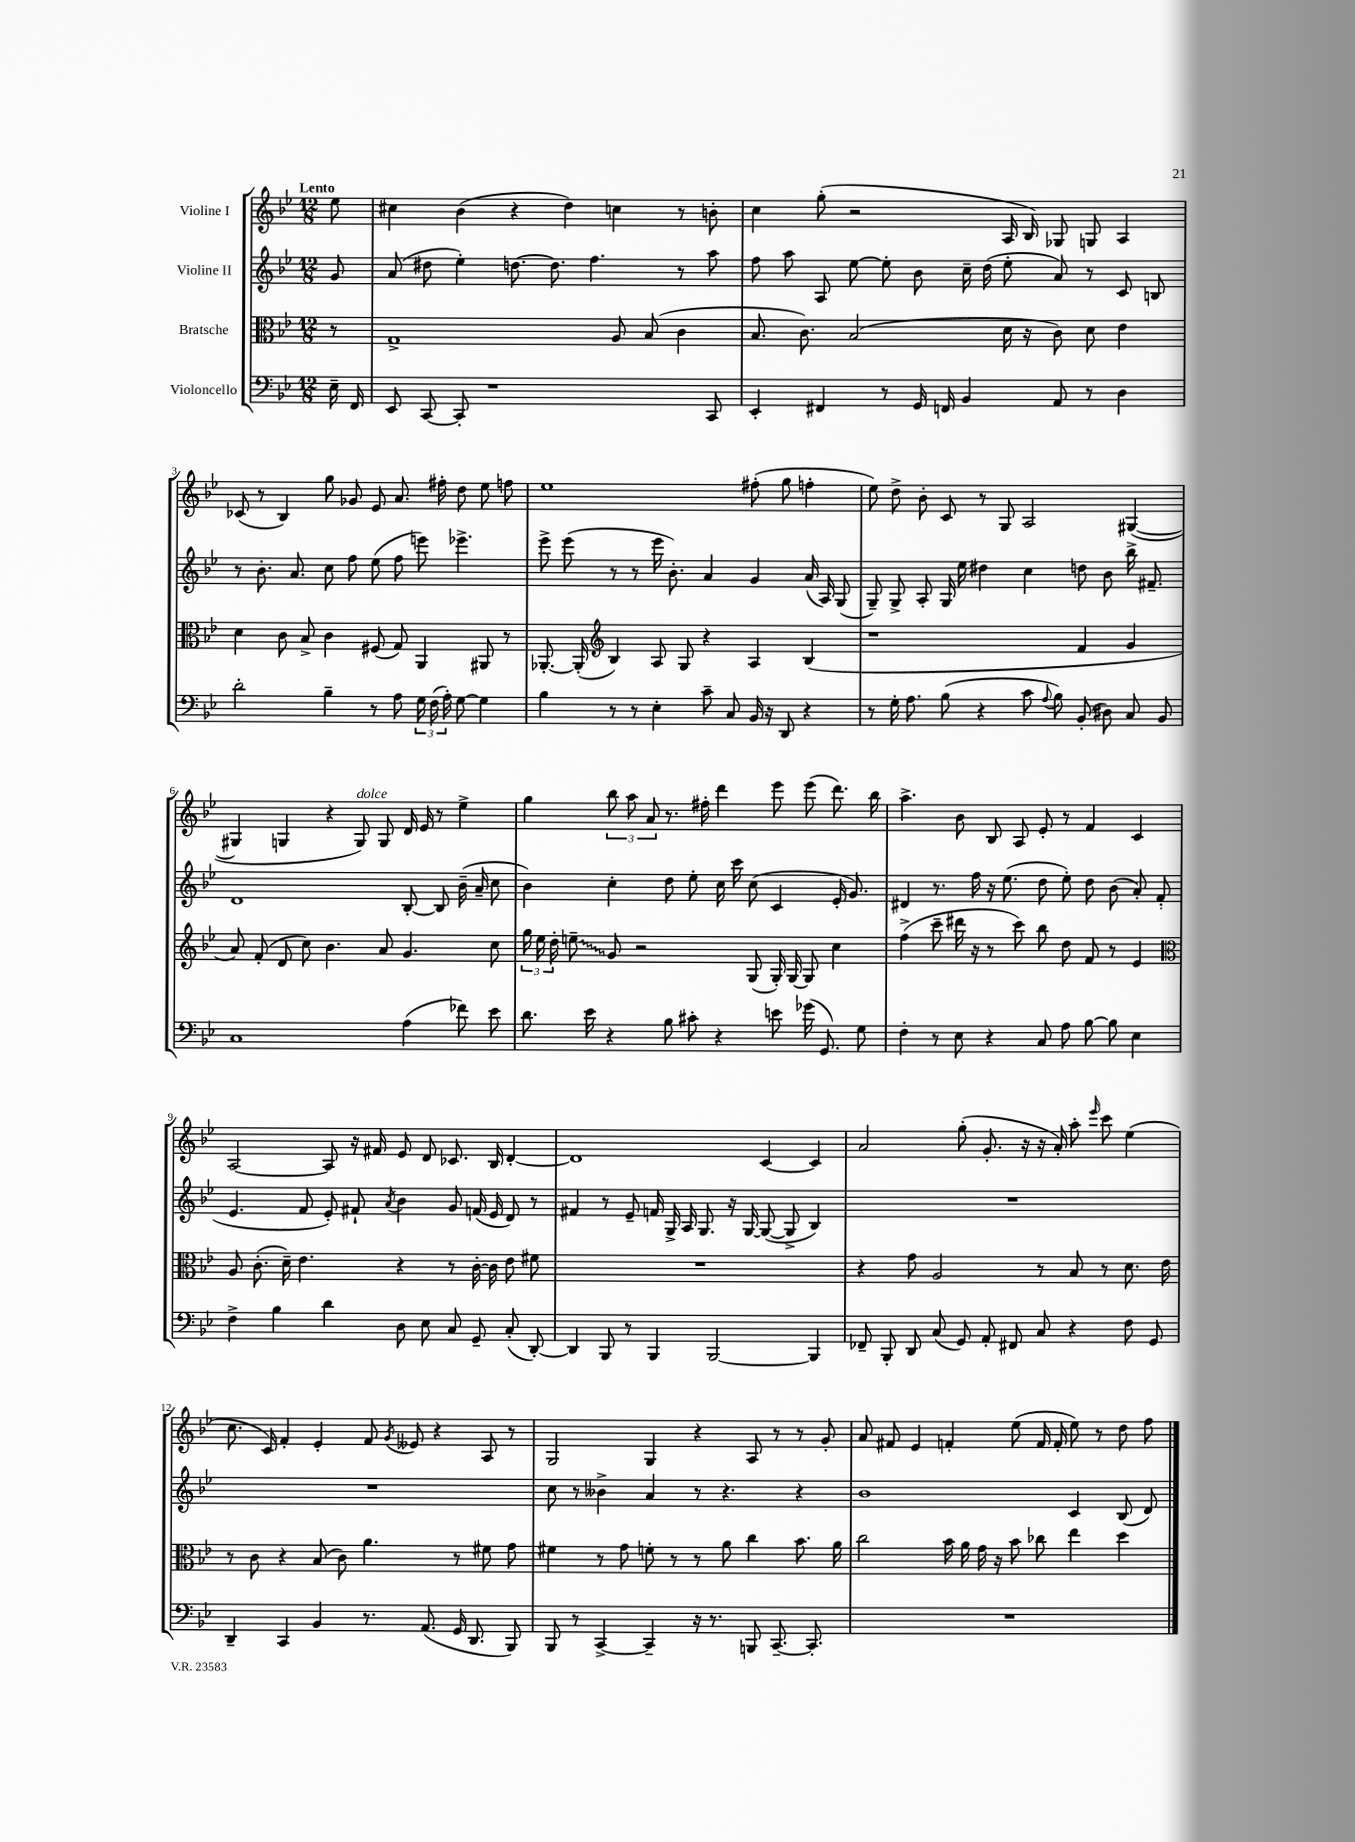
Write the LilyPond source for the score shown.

<<
\new StaffGroup <<
\new Staff = "s0" \with { instrumentName = "Violine I" } {
    \clef treble \key bes \major \numericTimeSignature \time 12/8 \partial 8 \tempo "Lento"
    \autoBeamOff ees''8 |
    cis''4 bes'4( r4 d''4) c''4 r8 b'8-. |
    c''4 g''8-.( r2 a16 bes16) ges8 g8 a4 |
    ces'8( r8 bes4) g''8 ges'8 ees'8 a'8. fis''16-. d''8 ees''8 f''8 |
    ees''1 fis''8-.( g''8 f''4-. |
    ees''8) d''8-> bes'8-. c'8 r8 g8 a2 gis4~( |
    gis4 g4 r4 g8^\markup { \italic "dolce" }) g8 d'16 ees'16 r8 ees''4-> |
    g''4 \tuplet 3/2 { bes''8 a''8 a'8 } r8. fis''16-. d'''4 ees'''8 ees'''8( d'''8.) bes''16 |
    a''4.-> bes'8 bes8 a8 ees'8-. r8 f'4 c'4 |
    a2~ a8 r16 fis'16 ees'8 d'8 ces'8. bes16 d'4~-. |
    d'1 c'4~ c'4 |
    a'2 g''8-.( g'8.-. r16 r16 a'16-.) a''8-. \grace { ees'''16 } c'''8 ees''4( |
    c''8. c'16) f'4-. ees'4-. f'8 \acciaccatura { g'8 } eeses'8 r4 a8 r8 |
    g2 g4 r4 a8 r8 r8 g'8-. |
    a'8 fis'8 ees'4 f'4-. ees''8( f'16 f'16-. ees''8) r8 d''8 f''8 \bar "|." |
}
\new Staff = "s1" \with { instrumentName = "Violine II" } {
    \clef treble \key bes \major \numericTimeSignature \time 12/8 \partial 8
    \autoBeamOff g'8 |
    a'8( dis''8 ees''4-.) d''8.~ d''8. f''4. r8 a''8 |
    f''8 a''8 a8 ees''8~ ees''8-. bes'8 c''16-- d''16( ees''8-. a'8) r8 c'8 b8 |
    r8 bes'8.-. a'8. c''8 f''8 ees''8( f''8 e'''8) ees'''4.-> |
    ees'''8-> ees'''8( r8 r8 ees'''16 bes'8.-.) a'4 g'4 a'16( a16) g8( |
    g8--) g8-> a8-. g16 ees''16 dis''4 c''4 d''8 bes'8 bes''16-> fis'8.-- |
    d'1 bes8~-. bes8 bes'16--( a'16-- c''8 |
    bes'4) c''4-. d''8 ees''8-. c''16 c'''16 c''8( c'4 ees'16-. g'8.) |
    dis'4 r8. f''16 r16 ees''8.( d''8 ees''8-.) d''8 bes'8( a'8-.) f'8-.( |
    ees'4. f'8 ees'8-.) fis'8-! \acciaccatura { a'8 } bes'4 g'8 f'16( ees'16 d'8) r8 |
    fis'4 r8 ees'8-- f'16 g16-> a16 g8. r16 g16~ g8~( g8-> bes4) |
    R1. |
    R1. |
    c''8 r8 beses'4-> a'4 r8 r4. r4 |
    bes'1 c'4 bes8( d'8) \bar "|." |
}
\new Staff = "s2" \with { instrumentName = "Bratsche" } {
    \clef alto \key bes \major \numericTimeSignature \time 12/8 \partial 8
    \autoBeamOff r8 |
    g1-> a8 bes8( c'4 |
    bes8. c'8.) bes2( d'16 r16 c'8) d'8 ees'4 |
    d'4 c'8 bes8-> c'4 fis8( g8) a,4 ais,8 r8 |
    aes,8.~-. aes,16-.( \clef treble bes4) a8 g8 r4 a4 bes4( |
    r1 f'4 g'4 |
    a'8) f'8-.( d'8 c''8) bes'4. a'8 g'4. c''8 |
    \tuplet 3/2 { g''16 ees''16 d''16-. } \once \override Glissando.style = #'zigzag e''8--\glissando g'8 r2 g8( g16-.) g16~ g8 c''4 |
    f''4->( c'''8-- dis'''16 r16 r8 c'''8) bes''8 d''8 f'8 r8 ees'4 |
    \clef alto a8 c'8.-.( d'16--) ees'4. r4 r8 c'16~-. c'16 ees'8 fis'8 |
    R1. |
    r4 g'8 a2 r8 bes8 r8 d'8. ees'16 |
    r8 c'8 r4 bes8( c'8) a'4. r8 fis'8 g'8 |
    fis'4 r8 g'8 f'8-. r8 r8 a'8 c''4 bes'8. a'16 |
    c''2 bes'16 a'16 g'16 r16 bes'8 ces''8 ees''4 d''4 \bar "|." |
}
\new Staff = "s3" \with { instrumentName = "Violoncello" } {
    \clef bass \key bes \major \numericTimeSignature \time 12/8 \partial 8
    \autoBeamOff ees16-- f,16 |
    ees,8 c,8~ c,8-. r1 c,8 |
    ees,4-. fis,4 r8 g,16 f,16 bes,4 a,8 r8 d4 |
    d'2-. bes4-- r8 a8 \tuplet 3/2 { g16 f16( a16-.) } g8~ g4 |
    bes4 r8 r8 ees4-. c'8-- c8 bes,16 r16 d,8 r4 |
    r8 g16-. a8. bes8( r4 c'8 \appoggiatura { a8 } bes8) bes,8-.( dis8) c8 bes,8 |
    c1 a4( fes'8) ees'8 |
    d'8. ees'16 r4 bes8 cis'8-. r4 e'8 ges'16( g,8.) g8 |
    f4-. r8 ees8 r4 c8 a8 bes8~ bes8 ees4 |
    f4-> bes4 d'4 d8 ees8 c8 g,8-- c8-.( d,8~-.) |
    d,4 bes,,8 r8 bes,,4 bes,,2~ bes,,4 |
    fes,8-- bes,,8-. d,8 c8( g,8) a,8-. fis,8 c8 r4 f8 g,8 |
    d,4-- c,4 bes,4 r8. a,8.( g,16 d,8. bes,,8) |
    bes,,8 r8 c,4~-> c,4-- r16 r8. b,,8 c,8.~-- c,8.-. |
    R1. \bar "|." |
}
>>
>>
